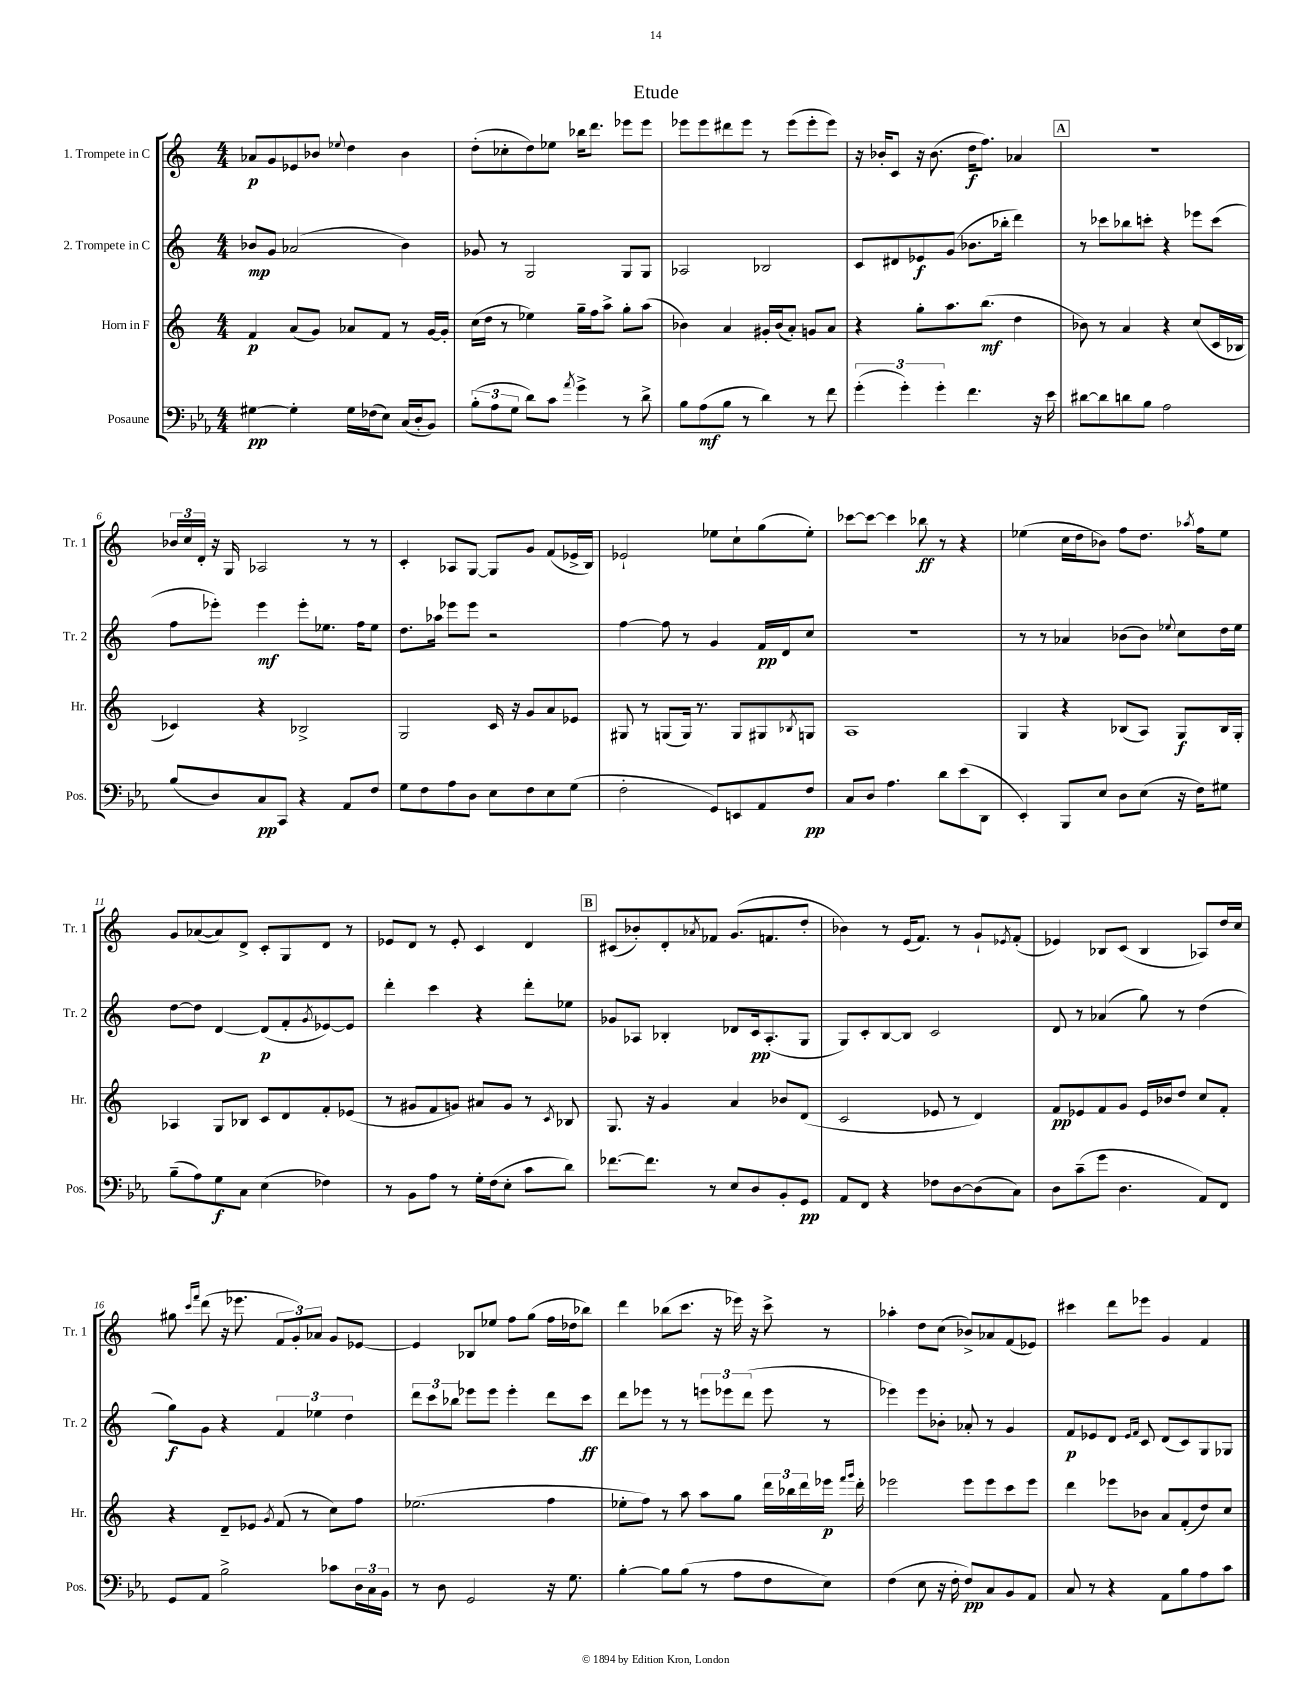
\header { title = "Etude" }
<<
\new StaffGroup <<
\new Staff = "s0" \with { instrumentName = "1. Trompete in C" shortInstrumentName = "Tr. 1" } {
    \clef treble \key c \major \numericTimeSignature \time 4/4
    aes'8\p g'8 ees'8 bes'8 \appoggiatura { ees''8 } d''4 bes'4 |
    d''8-.( ces''8-. d''8) ees''8 bes''16 d'''8. ees'''8 ees'''8 |
    ees'''8 ees'''8 dis'''8 ees'''8 r8 ees'''8( ees'''8-. ees'''8) |
    r16 bes'16-. c'8 r16 bes'8.( d''16\f f''8.) aes'4 |
    \mark \markup { \box "A" } R1 |
    \tuplet 3/2 { bes'16 c''16 d'16-. } r16 g16 aes2 r8 r8 |
    c'4-. aes8 g8~ g8 g'8 f'8( ees'16-> b16) |
    ees'2-! ees''8 c''8-! g''8( ees''8-.) |
    ces'''8~ ces'''8~ ces'''4 bes''8\ff r8 r4 |
    ees''4( c''16 d''16 bes'8) f''8 d''8. \acciaccatura { aes''8 } f''16 ees''8 |
    g'8 aes'8~( aes'8) d'8-> c'8-. g8 d'8 r8 |
    ees'8 d'8 r8 ees'8-. c'4 d'4 |
    \mark \markup { \box "B" } cis'8( bes'8-.) d'8-. \acciaccatura { aes'8 } fes'8 g'8.( f'8. d''8-. |
    bes'4) r8 e'16( f'8.) r8 g'8-! \acciaccatura { ees'8 } f'8-.( |
    ees'4) bes8 c'8( bes4 aes8) d''16 c''16 |
    gis''8 \grace { c'''16 f'''16 } d'''8( r16 ees'''8. \tuplet 3/2 { f'8 g'8-.) aes'8 } g'8 ees'8~ |
    ees'4 bes8 ees''8 f''8 g''8( f''16 des''16 bes''8) |
    d'''4 bes''8( c'''8. r16 ees'''16) r16 c'''8-> r8 |
    aes''4-. d''8 c''8( bes'8->) aes'8 f'8( ees'8) |
    cis'''4 d'''8 ees'''8 g'4 f'4 \bar "|." |
}
\new Staff = "s1" \with { instrumentName = "2. Trompete in C" shortInstrumentName = "Tr. 2" } {
    \clef treble \key c \major \numericTimeSignature \time 4/4
    bes'8\mp g'8 aes'2( bes'4) |
    ges'8 r8 g2 g8 g8 |
    aes2 bes2 |
    c'8 dis'8 ees'8\f g'8( bes'8. bes''16-. d'''4) |
    \mark \markup { \box "A" } r8 ces'''8 bes''8 c'''8-. r4 ees'''8 c'''8( |
    f''8 ees'''8-.) ees'''4\mf ees'''8-. ees''8. f''16 ees''8 |
    d''8. aes''16 ees'''8 ees'''8 r2 |
    f''4~ f''8 r8 g'4 f'16\pp d'16 c''8 |
    r1 |
    r8 r8 aes'4 bes'8( bes'8) \appoggiatura { ees''8 } c''8 d''16 ees''16 |
    d''8~ d''8 d'4~ d'8\p( f'8-. \acciaccatura { g'8 } ees'8~) ees'8 |
    d'''4-. c'''4 r4 d'''8-. ees''8 |
    \mark \markup { \box "B" } ges'8 aes8 bes4-. des'8 c'16\pp aes8.-.( g8 |
    g8) c'8-. b8~ b8 c'2 |
    d'8 r8 aes'4( g''8) r8 d''4( |
    g''8\f) g'8 r4 \tuplet 3/2 { f'4 ees''4 d''4 } |
    \tuplet 3/2 { d'''8 c'''8 bes''8 } ees'''8 ees'''8 ees'''4-. d'''8 c'''8\ff |
    d'''8 ees'''8 r8 r8 \tuplet 3/2 { e'''8 ees'''8 d'''8( } ees'''8 r8 |
    ees'''4) ees'''8 bes'8-. aes'8-. r8 g'4 |
    f'8\p ees'8 d'8 \grace { ees'16 f'16 } c'8 d'8( c'8) g8 ges8 \bar "|." |
}
\new Staff = "s2" \with { instrumentName = "Horn in F" shortInstrumentName = "Hr." } {
    \clef treble \key c \major \numericTimeSignature \time 4/4
    f'4\p a'8( g'8) aes'8 f'8 r8 g'16~ g'16-. |
    c''16( d''16 r8 ees''4) g''16-- f''16 a''8-> g''8-. a''8( |
    bes'4) a'4 gis'16-. bes'16( a'8-.) g'8 a'8 |
    r4 g''8-. a''8. b''8.\mf( d''4 |
    \mark \markup { \box "A" } bes'8) r8 a'4 r4 c''8( c'16 bes16 |
    ces'4) r4 bes2-> |
    g2 c'16 r16 g'8 a'8 ees'8 |
    gis8 r8 g8( g16) r8. g8 gis8 \acciaccatura { bes8 } g8 |
    a1 |
    g4 r4 bes8( a8) g8\f bes16 g16-. |
    aes4 g8 bes8 c'8 d'8 f'8-. ees'8( |
    r8 gis'8 f'8 g'8) ais'8 g'8 r8 \acciaccatura { c'8 } bes8 |
    \mark \markup { \box "B" } g8. r16 g'4 a'4 bes'8 d'8( |
    c'2 ees'8 r8 d'4) |
    f'8\pp ees'8 f'8 g'8 ees'16 bes'16 d''8 c''8 f'8-. |
    r4 d'8-- ees'8 \acciaccatura { g'8 } f'8( r8 c''8) f''8 |
    ees''2.( f''4 |
    ees''8-. f''8) r8 a''8 a''8 g''8 \tuplet 3/2 { d'''16 bes''16 d'''16 } ees'''16\p \grace { f'''16 g'''16 } d'''16-. |
    ees'''2 ees'''8 ees'''8 c'''8 ees'''8 |
    d'''4 ees'''8 bes'8 a'8 f'8-.( d''8) c''8 \bar "|." |
}
\new Staff = "s3" \with { instrumentName = "Posaune" shortInstrumentName = "Pos." } {
    \clef bass \key ees \major \numericTimeSignature \time 4/4
    gis4~\pp gis4-. gis16 fes16( ees8) c16( d16-. bes,8) |
    \tuplet 3/2 { bes8-.( aes8 g8 } d'8) c'8 \acciaccatura { aes'8 } g'4-> r8 d'8-> |
    bes8 aes8\mf( bes8 r8 d'4) r8 f'8 |
    \tuplet 3/2 { g'4-.( g'4-.) g'4-. } f'4. r16 ees'16 |
    \mark \markup { \box "A" } dis'8~ dis'8 d'8 bes8 aes2 |
    bes8( d8) c8\pp c,8 r4 aes,8 f8 |
    g8 f8 aes8 d8 ees8 f8 ees8 g8( |
    f2-. g,8) e,8 aes,8 f8\pp |
    c8 d8 aes4. d'8 ees'8( d,8 |
    ees,4-.) bes,,8 ees8 d8 ees8( r16 f16) gis8 |
    bes8--( aes8) g8\f c8 ees4( fes4) |
    r8 bes,8 aes8 r8 g16-. f16( ees8-. c'8 d'8) |
    \mark \markup { \box "B" } fes'8.~ fes'8. r8 ees8 d8 bes,8-. g,8\pp |
    aes,8 f,8 r4 fes8 d8~ d8( c8) |
    d8 c'8--( g'8 d4. aes,8) f,8 |
    g,8 aes,8 bes2-> ces'8 \tuplet 3/2 { d16 c16 bes,16 } |
    r8 d8 g,2 r16 g8. |
    bes4~-. bes8 bes8( r8 aes8 f8 ees8) |
    f4( ees8 r16 f16-. f8\pp) c8 bes,8 aes,8 |
    c8 r8 r4 aes,8 bes8 aes8 c'8 \bar "|." |
}
>>
>>
